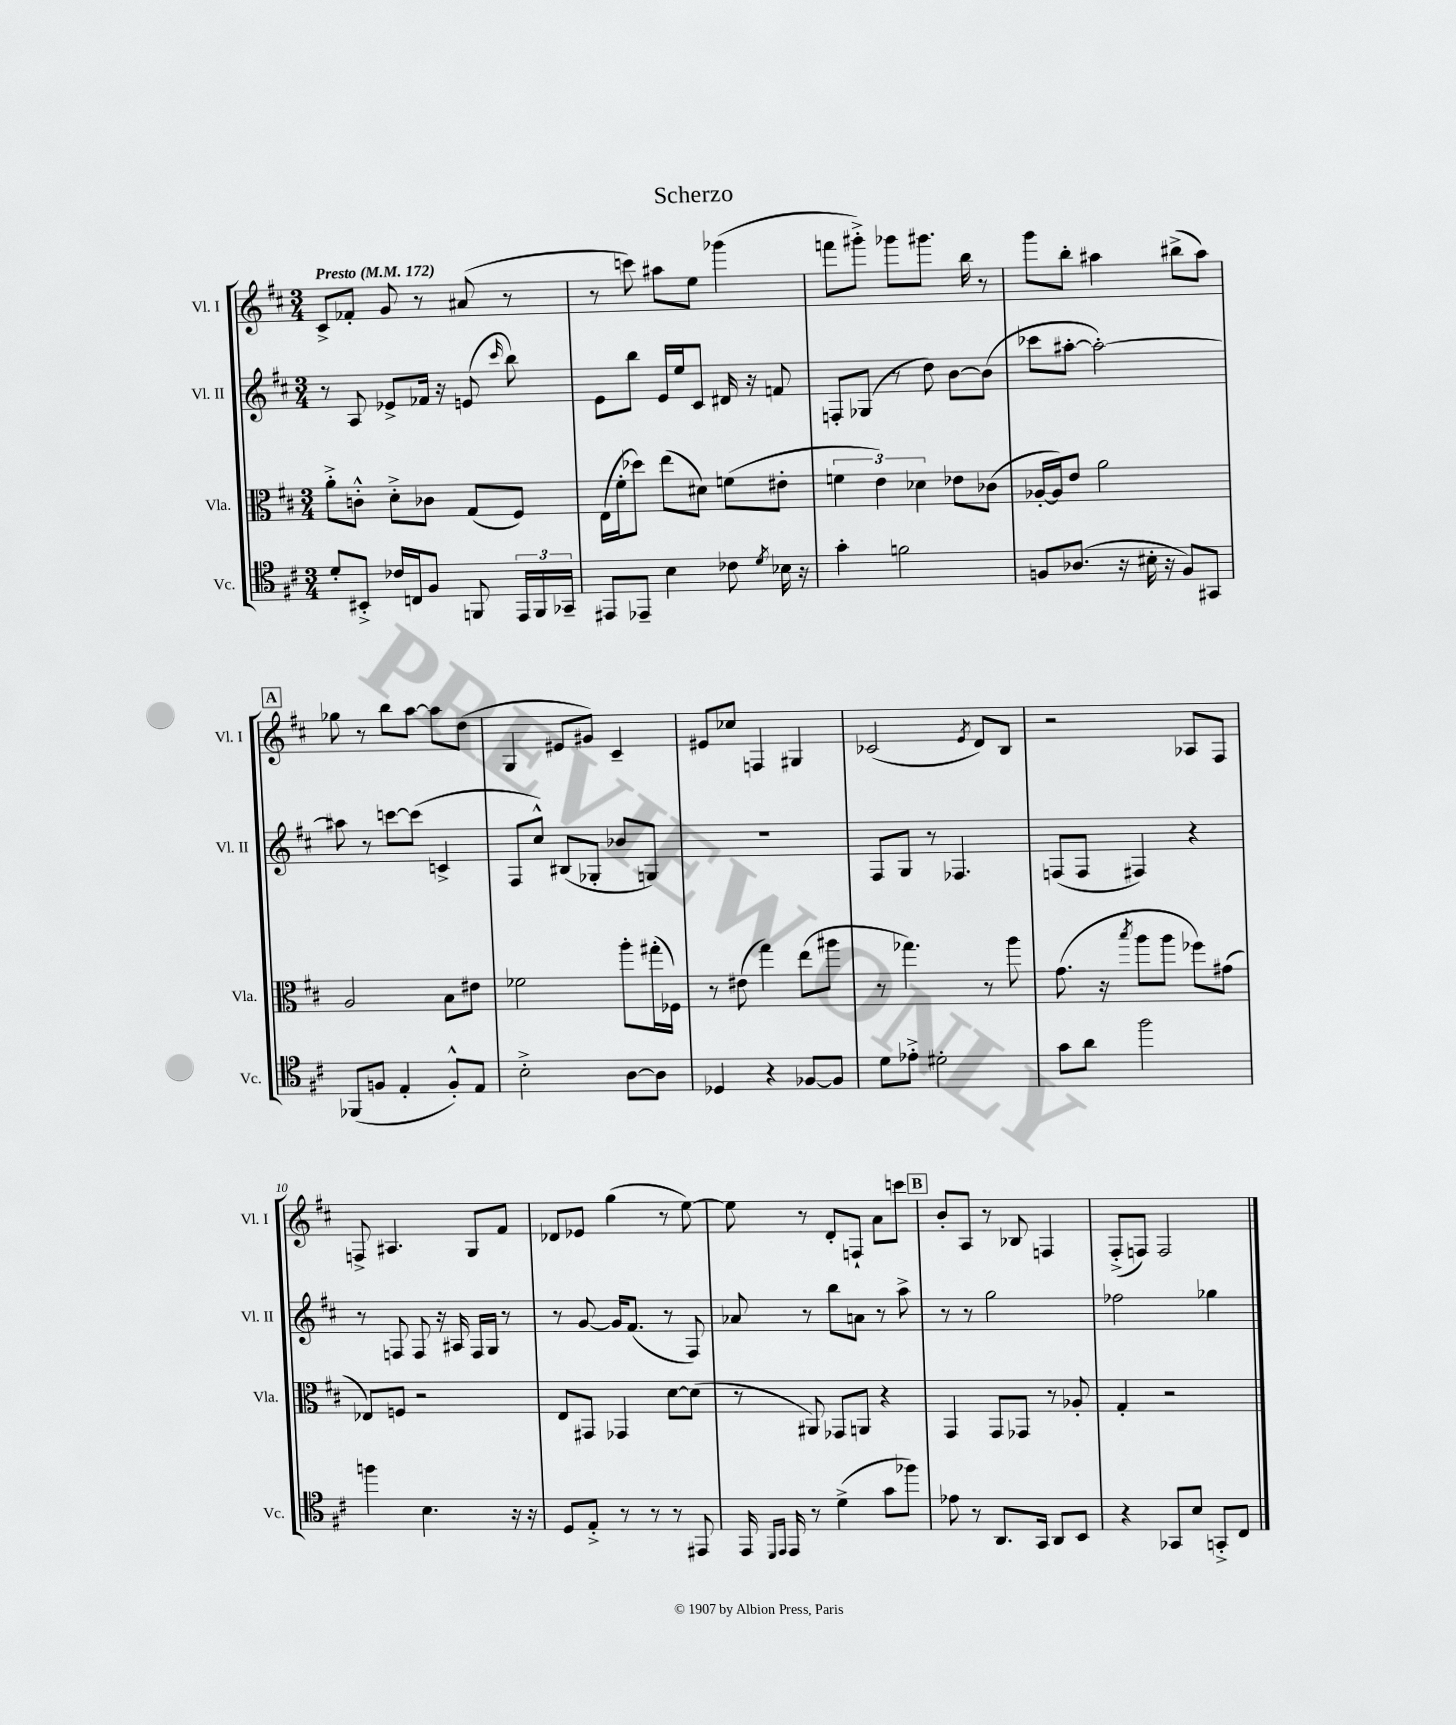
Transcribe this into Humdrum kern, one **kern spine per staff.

**kern	**kern	**kern	**kern
*staff4	*staff3	*staff2	*staff1
*clefC4	*clefC3	*clefG2	*clefG2
*k[f#c#]	*k[f#c#]	*k[f#c#]	*k[f#c#]
*M3/4	*M3/4	*M3/4	*M3/4
*MM172	*MM172	*MM172	*MM172
8d'	8a'^	8r	8c#^
8BB#'^	8c'^^	8A	8f-'
16c-	8d'^	8e-^	8g
16C	.	.	.
8F#	8c-	16f-	8r
.	.	16r	.
8FF	(8G	(8e	(8a#
.	.	16qqccc#	.
24EE	8F#)	8bb)	8r
24FF	.	.	.
24GG-~	.	.	.
=	=	=	=
8EE#	(16E	8e	8r
.	16f#'	.	.
8EE-~	8dd-)	8bb	8ccc)
4B	(8ee	16e	8aa#
.	.	16ee	.
.	8d#)	8c#	8ee
8c-	(8f	16d#	(4ggg-
.	.	16r	.
8qd	.	.	.
16B-	8e#'	8f	.
16r	.	.	.
=	=	=	=
4g'	6f	8F'	8fff
.	.	(8G-	8ggg#'^)
.	6e)	.	.
2f	.	8r	8ggg-
.	6d-	.	.
.	.	8dd)	8.ggg#
.	8e-	[8b	.
.	.	.	16bb
.	(8c-	(8b]	8r
=	=	=	=
8F	[16A-'	8ccc-	8ggg
.	16A-])	.	.
(8.A-	8e	[8aa#'	8bb'
.	2a	2aa#'_)	4aa#
16r	.	.	.
16B#'	.	.	.
16r	.	.	.
8F)	.	.	(8bb#^
8GG#	.	.	8aa#)
=	=	=	=
(8FF-	2A	8aa#]	8gg-
8F	.	8r	8r
4E'	.	[8ccc	8bb
.	.	(8ccc]	[8aa
8F'^^)	8B	4c^	8aa]
8E	8e#	.	(8dd
=	=	=	=
2B'^	2f-	8F#	4G
.	.	8cc#^^)	.
.	.	(8B#	8e#
.	.	8G-'	8g#)
[8A	8aa'	8b-	4c#~
8A]	(16gg#'	8G)	.
.	16F-)	.	.
=	=	=	=
4D-	8r	2.r	8e#
.	(8e#	.	8cc-
4r	4gg)	.	4F
[8F-	(8ee	.	4G#
8F-]	8aa#	.	.
=	=	=	=
8d	8r	8F#	(2c-
8e-'^	4.gg-)	8G	.
2d#'	.	8r	.
.	.	4.F-	.
.	.	.	8qe
.	8r	.	8d)
.	8aa	.	8B
=	=	=	=
8g	(8.g	(8F	2r
8a	.	8F	.
.	16r	.	.
.	8qbb	.	.
2ff#	8aa	4F#)	.
.	8aa	.	.
.	8ff-)	4r	8A-
.	(8g#	.	8F#
=	=	=	=
4ff	8E-)	8r	8F^
.	8F	8F	4.A#
4.B	2r	8F	.
.	.	16r	.
.	.	16A#	.
.	.	16F	8G
.	.	16G	.
16r	.	8r	8f#
16r	.	.	.
=	=	=	=
8D	8E	8r	8d-
8E'^	8GG#	[8g	8e-
8r	4GG-	16g]	(4gg
.	.	(8.f#	.
8r	.	.	.
8r	[8d	8r	8r
8EE#	(8d]	8F#)	[8ee)
=	=	=	=
16EE	8r	8a-	8ee]
16qqDD	.	.	.
16qqEE	.	.	.
16EE	.	.	.
8r	8AA#)	8r	8r
(4d^	8GG-	8bb	8d'
.	8AA	8a	8F`
8g	4r	8r	8a
8ff-)	.	8aa^	8ccc
=	=	=	=
8e-	4GG	8r	8b'
8r	.	8r	8A
8.AA	8GG	2gg	8r
.	8GG-	.	8B-
16GG	.	.	.
8AA	8r	.	4F
8BB	8A-'	.	.
=	=	=	=
4r	4G'	2ff-	(8F#'^
.	.	.	8F)
8GG-	2r	.	2F
8B	.	.	.
8GG'^	.	4gg-	.
8C#	.	.	.
==	==	==	==
*-	*-	*-	*-
